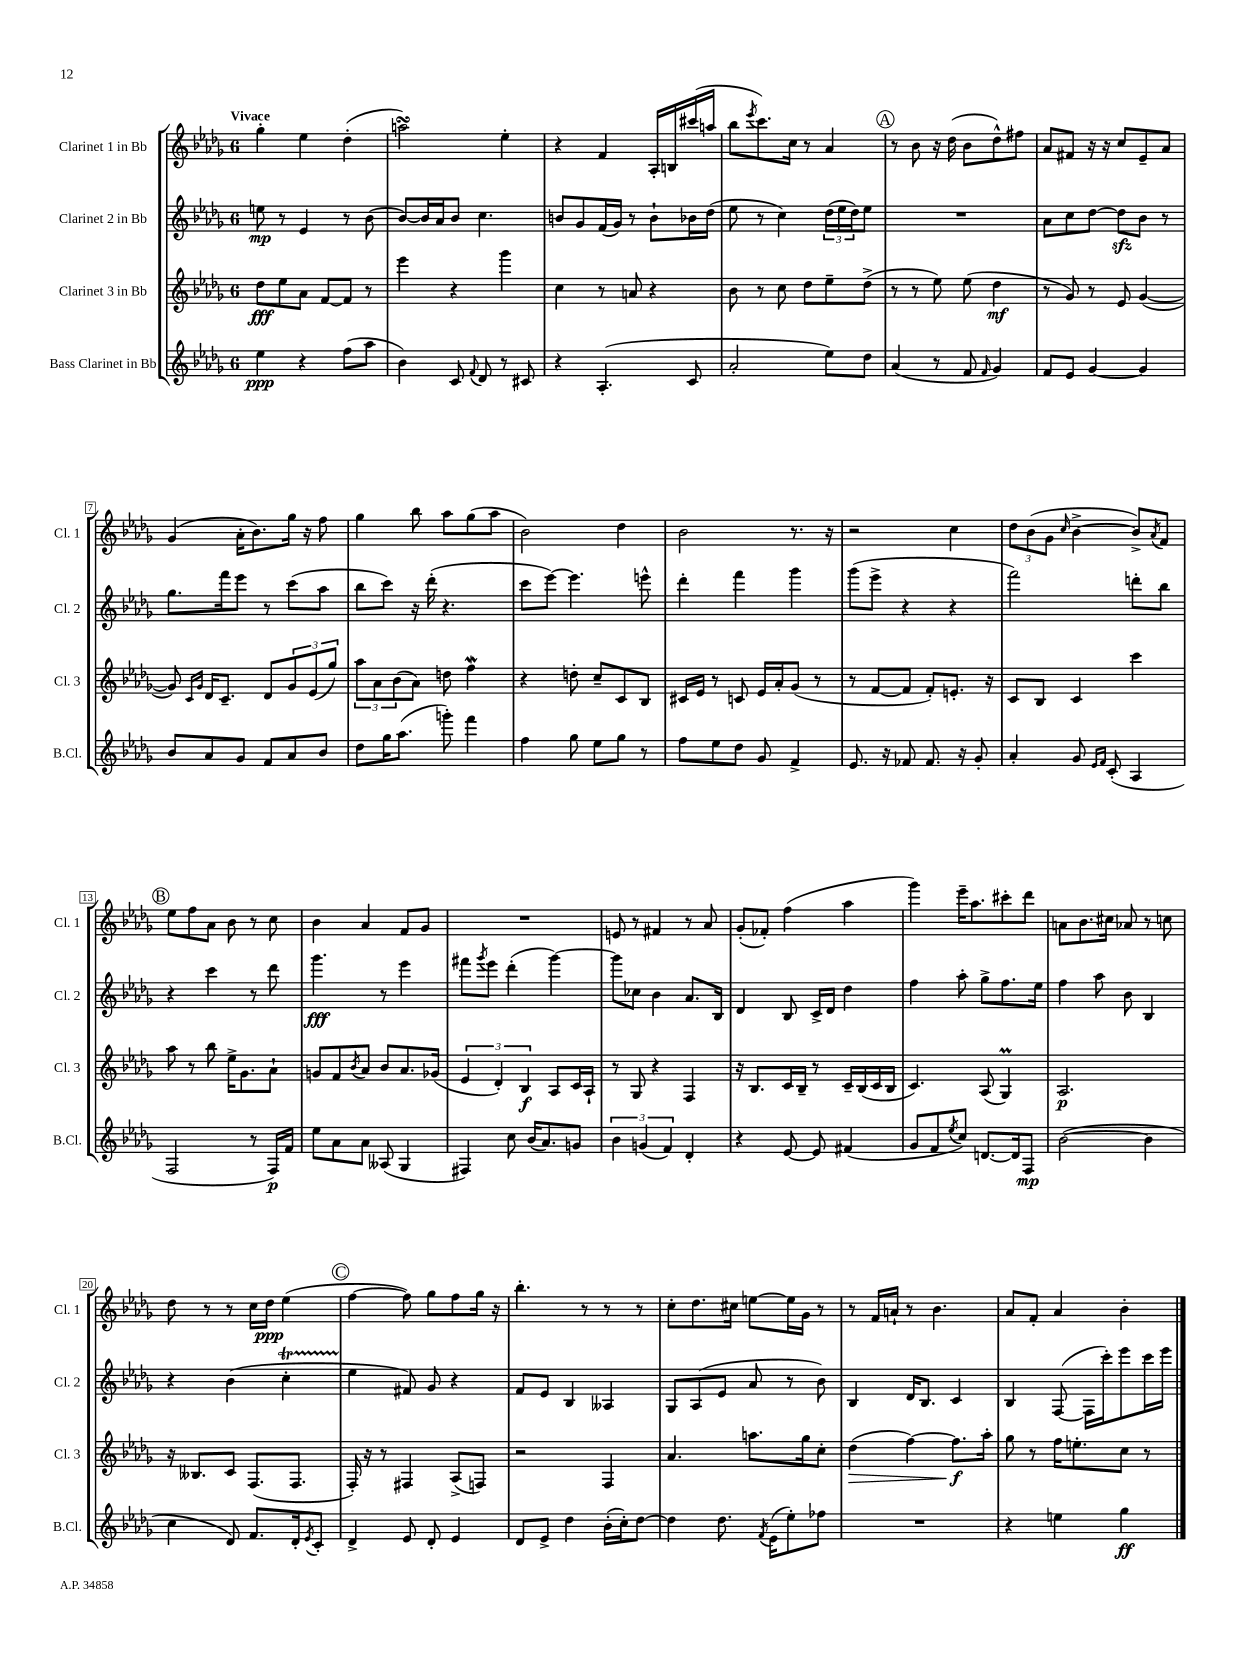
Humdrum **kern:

**kern	**kern	**kern	**kern
*staff4	*staff3	*staff2	*staff1
*clefG2	*clefG2	*clefG2	*clefG2
*k[b-e-a-d-g-]	*k[b-e-a-d-g-]	*k[b-e-a-d-g-]	*k[b-e-a-d-g-]
*M6/8	*M6/8	*M6/8	*M6/8
4ee-\	8dd-\L	8ee\	4gg-'\
.	8ee-\	8r	.
4r	8a-\J	4e-/	4ee-\
.	[8f/L	.	.
(8ff\L	8f/]J	8r	(4dd-'\
8aa-\J	8r	(8b-\	.
=	=	=	=
4b-\)	4eee-\	[8b-/L)	2aa\)
.	.	16b-/]L	.
.	.	16a-/J	.
8c/	4r	8b-/J	.
8qqf/	.	.	.
8d-/	.	4.cc\	.
8r	4ggg-\	.	4ee-'\
8c#/	.	.	.
=	=	=	=
4r	4cc\	8b/L	4r
.	.	8g-/	.
(4.A-'/	8r	(16f/L	4f/
.	.	16g-/JJ)	.
.	8a/	8r	.
.	4r	8b`\L	16A-'/LL
.	.	.	16B/
8c/	.	16b-\L	(16ccc#/
.	.	(16dd-\JJ	16aa/JJ
=	=	=	=
2a-'/	8b-\	8ee-\	8bb-\L
.	.	.	8qeee-/
.	8r	8r	8.ccc\)
.	8cc\	4cc\)	.
.	.	.	16cc\Jk
.	8dd-\L	.	8r
8ee-\L)	8ee-~\	(24dd-\LL	4a-/
.	.	24ee-\	.
.	.	24dd-\J)	.
8dd-\J	(8dd-^\J	8ee-\J	.
=	=	=	=
(4a-/	8r	2.r	8r
.	8r	.	8b-\
8r	8ee-\)	.	16r
.	.	.	(16dd-\
8f/	(8ee-\	.	8b-\L
16qqf/	.	.	.
4g-/)	4dd-\	.	8dd-^^\)
.	.	.	8ff#\J
=	=	=	=
8f/L	8r	8a-\L	8a-/L
8e-/J	8g-/)	8cc\	8f#/J
[4g-/	8r	[8dd-\J	16r
.	.	.	16r
.	8e-/	8dd-\]L	8cc/L
4g-/]	([4g-/	8b-\J	8e-~/
.	.	8r	8a-/J
=	=	=	=
8b-/L	8g-/])	8.gg-\L	(4g-/
.	16qqc/LL	.	.
.	16qqg-/JJ	.	.
8a-/	16d-/LK	.	.
.	8.c~/J	16fff\k	.
8g-/J	.	8eee-\J	16a-'\LK
.	.	.	8.b-\)
8f/L	8d-/L	8r	.
8a-/	12g-/	(8ccc\L	16gg-\Jk
.	.	.	16r
.	(12e-/	.	.
8b-/J	.	8aa-\J	8ff\
.	12gg-/J)	.	.
=	=	=	=
8dd-\L	12aa-\L	8bb-\L	4gg-\
.	12a-\	.	.
16gg-\K	.	8ccc\J)	.
.	(12b-\	.	.
(8.aa-\J	.	.	.
.	8a-\J)	16r	8bb-\
.	.	(16ddd-'\	.
8ggg'\)	8dd\	4.r	8aa-\L
4fff\	4ff\	.	(8gg-\
.	.	.	8aa-\J
=	=	=	=
4ff\	4r	8ccc\L	2b-\)
.	.	[8eee-\J)	.
8gg-\	8dd'\	4.eee-\]	.
8ee-\L	8cc~/L	.	.
8gg-\J	8c/	.	4dd-\
8r	8B-/J	8eee^^\	.
=	=	=	=
8ff\L	16c#/LL	4ddd-'\	2b-\
.	16e-/JJ	.	.
8ee-\	8r	.	.
8dd-\J	8c/	4fff\	.
8g-/	16e-/LL	.	.
.	16a-'/J	.	.
4f^/	(8g-/J	4ggg-\	8.r
.	8r	.	.
.	.	.	16r
=	=	=	=
8.e-/	8r	(8ggg-\L	2r
.	[8f/L	8eee-^\J	.
16r	.	.	.
8f-/	8f/]J	4r	.
8.f-/	8f'/L)	.	.
.	8.e'/J	4r	4cc\
16r	.	.	.
8g-'/	.	.	.
.	16r	.	.
=	=	=	=
4a-'/	8c/L	2fff\)	12dd-\L
.	.	.	(12b-\
.	8B-/J	.	.
.	.	.	12g-\J
.	.	.	16qqcc/
8g-/	4c/	.	[4b-^\
16qqe-/LL	.	.	.
16qqf/JJ	.	.	.
(8c'/	.	.	.
4A-/	4ccc\	8ddd'\L	8b-^/]L)
.	.	.	8qa-/
.	.	8bb-\J	8f/J
=	=	=	=
2F/	8aa-\	4r	8ee-\L
.	8r	.	8ff\
.	8bb-\	4ccc\	8a-\J
.	16ee-^\LK	.	8b-\
.	8.g-\	.	.
8r	.	8r	8r
16F/LL)	8a-`\J	8ddd-\	8cc\
16f/JJ	.	.	.
=	=	=	=
8ee-\L	8g/L	4.ggg-\	4b-\
8a-\	8f/	.	.
.	8qb-/	.	.
8a-\J	8a-/J	.	4a-/
(8A--/	8b-/L	8r	.
4G-/	8.a-/	4eee-\	8f/L
.	.	.	8g-/J
.	(16g-/Jk	.	.
=	=	=	=
4F#/)	6e-/	8fff#\L	2.r
.	.	8qggg-/	.
.	.	8eee-\J	.
.	6d-'/)	.	.
8cc\	.	(4ddd-'\	.
.	6B-/	.	.
(16b-/LK	.	.	.
8.a-/)	.	.	.
.	8A-/L	[4ggg-\)	.
8g/J	16c/L	.	.
.	16A-`/JJ	.	.
=	=	=	=
6b-\	8r	8ggg-\]L	8e/
.	8G-/	8cc-\J	8r
(6g/	.	.	.
.	4r	4b-\	4f#/
6f/)	.	.	.
4d-'/	4F/	8.a-/L	8r
.	.	.	8a-/
.	.	16B-/Jk	.
=	=	=	=
4r	16r	4d-/	(8g-'/L
.	8.B-/L	.	.
.	.	.	8f-'/J)
[8e-/	16c/L	8B-/	(4ff\
.	16B-~/JJ	.	.
8e-/]	8r	16c^/LL	.
.	.	16d-/JJ	.
(4f#/	16c~/LL	4dd-\	4aa-\
.	(16B-/	.	.
.	16c/	.	.
.	16B-/JJ	.	.
=	=	=	=
8g-/L	4.c/)	4ff\	4ggg-\)
8f/	.	.	.
8qee-/	.	.	.
8cc/J)	.	8aa-'\	16eee-~\LK
.	.	.	8.aa-\
[8.d/L	(8A-/	8gg-^\L	.
.	4G-/)	8.ff\	8ccc#'\
16d/]k	.	.	.
8F/J	.	.	8ddd-\J
.	.	16ee-\Jk	.
=	=	=	=
([2b-\	2.A-/	4ff\	8a\L
.	.	.	8.b-\
.	.	8aa-\	.
.	.	.	16cc#\Jk
.	.	8b-\	8a-/
4b-\]	.	4B-/	8r
.	.	.	8cc\
=	=	=	=
4cc\	16r	4r	8dd-\
.	8.B--/L	.	.
.	.	.	8r
8d-/)	8c/J	(4b-\	8r
8.f/L	(8.F/L	.	16cc\LL
.	.	.	16dd-\JJ
.	.	4cc'\	(4ee-\
16d-'/k	8.F/J	.	.
8qe-/	.	.	.
8c'/J	.	.	.
=	=	=	=
4d-^/	16F'/)	4ee-\	[4ff\
.	16r	.	.
.	8r	.	.
8e-/	4F#/	8f#/)	8ff\])
8d-'/	.	8g-/	8gg-\L
4e-/	(8A-^/L	4r	8ff\
.	8F/J)	.	16gg-\Jk
.	.	.	16r
=	=	=	=
8d-/L	2r	8f/L	4.bb-'\
8e-^/J	.	8e-/J	.
4dd-\	.	4B-/	.
.	.	.	8r
(16b-'\LL	4F/	4A--/	8r
16cc'\J)	.	.	.
[8dd-\J	.	.	8r
=	=	=	=
4dd-\]	4.a-/	8G-/L	8cc'\L
.	.	(8A-/	8.dd-\
8.dd-\	.	8e-/J	.
.	.	.	16cc#\Jk
.	8.aa\L	8a-/	[8ee\L
8qf/	.	.	.
(16e-\LK	.	.	.
8ee-'\)	.	8r	16ee\]L
.	16gg-\k	.	16g-\JJ
8ff-\J	8cc'\J	8b-\)	8r
=	=	=	=
2.r	(4dd-\	4B-/	8r
.	.	.	16f/LL
.	.	.	16a`/JJ
.	[4ff\)	16d-/LK	8r
.	.	8.B-/J	.
.	.	.	4.b-\
.	8.ff\]L	4c/	.
.	16aa-'\Jk	.	.
=	=	=	=
4r	8gg-\	4B-/	8a-/L
.	8r	.	8f'/J
4ee\	16ff\LK	([8F/	4a-/
.	8.ee'\	.	.
.	.	16F\]LL	.
.	.	16ccc'\J)	.
4gg-\	8cc\J	8eee-\	4b-'\
.	8r	16ccc\L	.
.	.	16eee-\JJ	.
==	==	==	==
*-	*-	*-	*-
